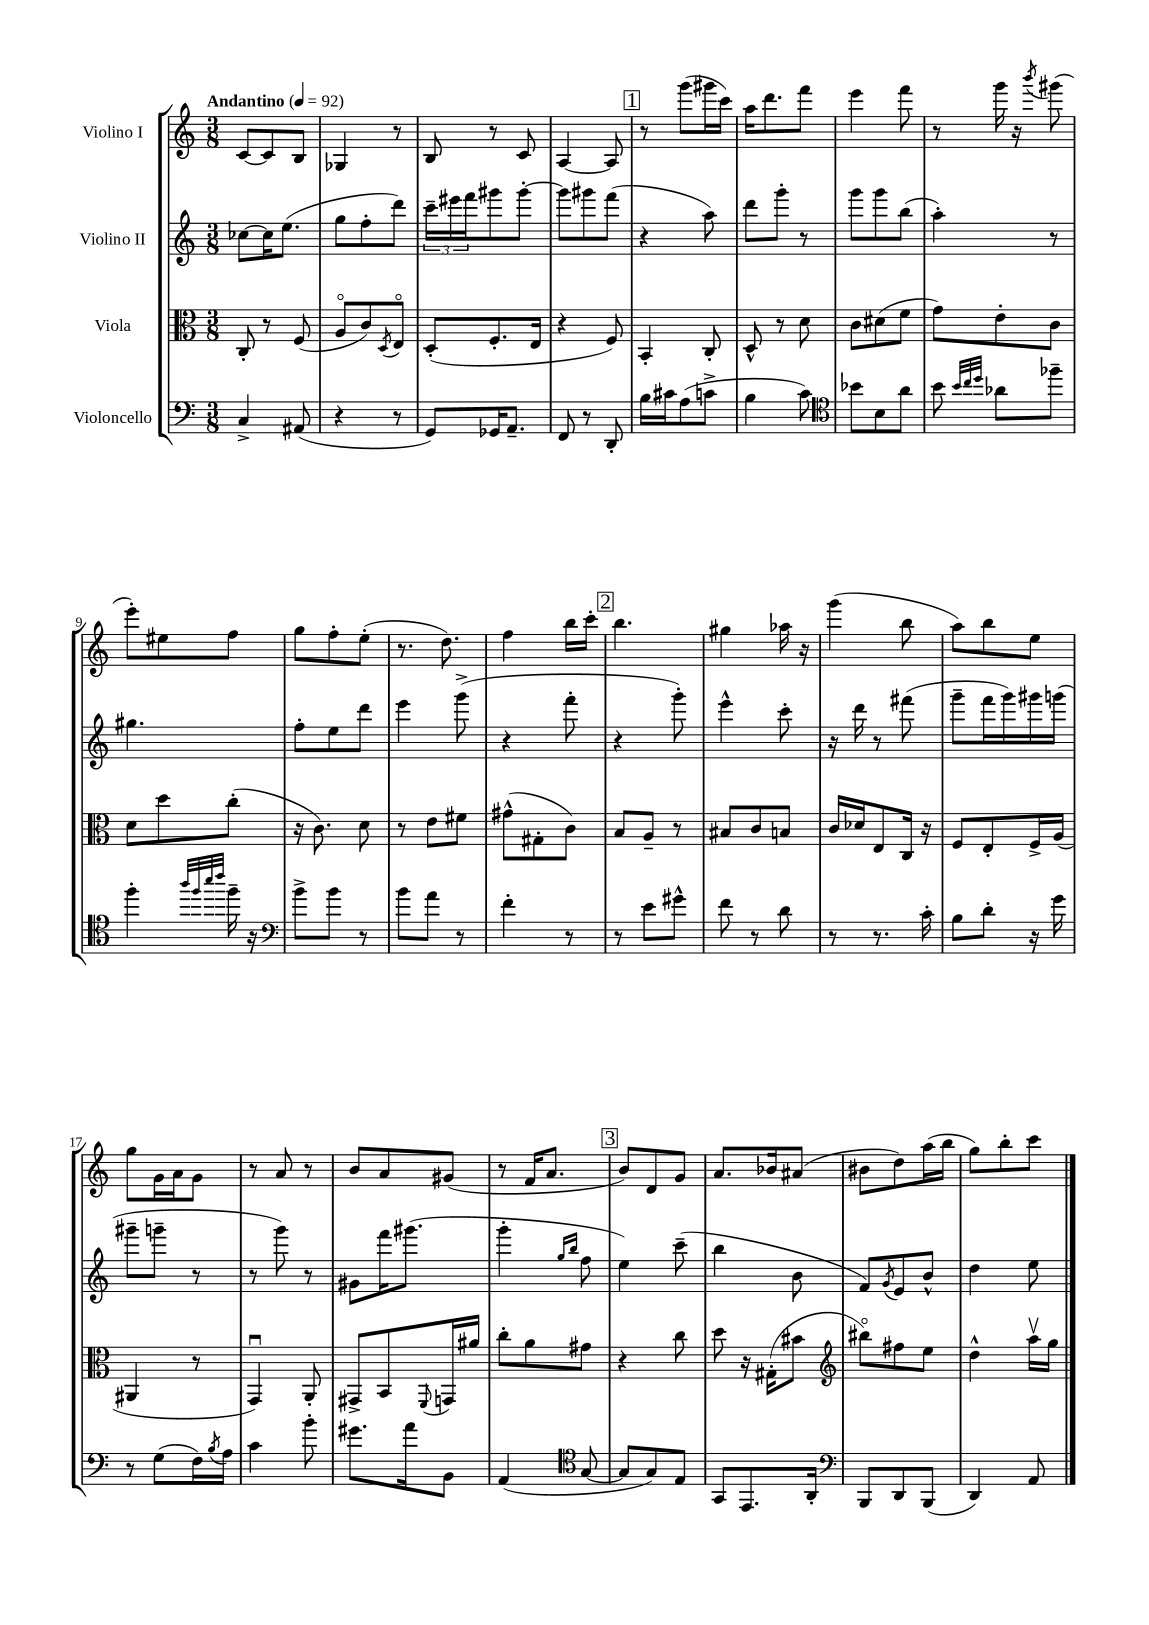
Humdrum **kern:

**kern	**kern	**kern	**kern
*staff4	*staff3	*staff2	*staff1
*clefF4	*clefC3	*clefG2	*clefG2
*k[]	*k[]	*k[]	*k[]
*M3/8	*M3/8	*M3/8	*M3/8
*MM92	*MM92	*MM92	*MM92
4C^	8C'	[8cc-	[8c
.	8r	16cc-]	8c]
.	.	(8.ee	.
(8AA#	(8F	.	8B
=	=	=	=
4r	8Ao	8gg	4G-
.	8c)	8ff'	.
.	8qD	.	.
8r	8Eo	8ddd)	8r
=	=	=	=
8GG)	(8D'	24ccc~	8B
.	.	24eee#	.
.	.	24fff	.
16GG-	8.F'	8ggg#	8r
8.AA~	.	.	.
.	.	[8ggg#'	8c
.	16E	.	.
=	=	=	=
8FF	4r	8ggg#]	[4A
8r	.	8ggg#	.
8DD'	8F)	(8fff	8A]
=	=	=	=
16B	4BB'	4r	8r
16c#	.	.	.
(8A	.	.	(8ggg
8c^	8C'	8aa)	16ggg#
.	.	.	16ccc)
=	=	=	=
4B	8D^^	8ddd	16aa
.	.	.	8.ddd
.	8r	8ggg'	.
8c)	8d	8r	8fff
=	=	=	=
*clefC4	*	*	*
8b-	8c	8ggg	4eee
8B	(8d#	8ggg	.
8a	8f	(8bb	8fff
=	=	=	=
8b	8g)	4aa')	8r
32qqb	.	.	.
32qqcc	.	.	.
32qqdd	.	.	.
8a-	8e'	.	16ggg
.	.	.	16r
.	.	.	8qbbb
8ff-~	8c	8r	(8ggg#
=	=	=	=
4ff'	8d	4.gg#	8eee')
.	8dd	.	8ee#
32qqaa	.	.	.
32qqff	.	.	.
32qqbb	.	.	.
32qqccc	.	.	.
16ff~	(8cc'	.	8ff
16r	.	.	.
=	=	=	=
*clefF4	*	*	*
8b^	16r	8ff'	8gg
.	8.c)	.	.
8b	.	8ee	8ff'
8r	8d	8ddd	(8ee'
=	=	=	=
8b	8r	4eee	8.r
8a	8e	.	.
.	.	.	8.dd)
8r	8f#	(8ggg^	.
=	=	=	=
4f'	(8g#^^	4r	4ff
.	8G#'	.	.
8r	8c)	8fff'	16bb
.	.	.	16ccc'
=	=	=	=
8r	8B	4r	4.bb
8e	8A~	.	.
8g#^^	8r	8ggg')	.
=	=	=	=
8f	8B#	4eee^^	4gg#
8r	8c	.	.
8d	8B	8ccc'	16aa-
.	.	.	16r
=	=	=	=
8r	16c	16r	(4ggg
.	16d-	16ddd	.
8.r	8E	8r	.
.	16C	(8fff#	8bb
16c'	16r	.	.
=	=	=	=
8B	8F	8ggg~	8aa)
8d'	8E'	16fff	8bb
.	.	16ggg)	.
16r	16F^	16ggg#	8ee
16g	(16A	(16ggg	.
=	=	=	=
8r	4AA#	8ggg#~	8gg
(8G	.	8ggg~	16g
.	.	.	16a
16F)	8r	8r	8g
8qB	.	.	.
16A	.	.	.
=	=	=	=
4c	4GGu)	8r	8r
.	.	8ggg)	8a
8b'	8AA'	8r	8r
=	=	=	=
8.g#	8GG#^	8g#	8b
.	8BB	16fff	8a
16a	.	(8.ggg#	.
.	8qqFF	.	.
8BB	16GG	.	(8g#
.	16a#	.	.
=	=	=	=
(4AA	8cc'	4ggg'	8r
.	8a	.	16f
.	.	.	8.a
*clefC4	*	*	*
.	.	16qqgg	.
.	.	16qqbb	.
[8G	8g#	8ff	.
=	=	=	=
8G]	4r	4ee)	8b)
8G)	.	.	8d
8E	8cc	(8ccc~	8g
=	=	=	=
8GG	8dd	4bb	8.a
8.EE	16r	.	.
.	(16G#'	.	16b-
.	8b#	8b	(8a#
16AA'	.	.	.
=	=	=	=
*clefF4	*clefG2	*	*
8BBB	8bb#o)	8f)	8b#
.	.	8qg	.
8DD	8ff#	8e	8dd)
(8BBB	8ee	8b^^	(16aa
.	.	.	16bb
=	=	=	=
4DD)	4dd^^	4dd	8gg)
.	.	.	8bb'
8AA	16aav	8ee	8ccc
.	16gg	.	.
==	==	==	==
*-	*-	*-	*-
